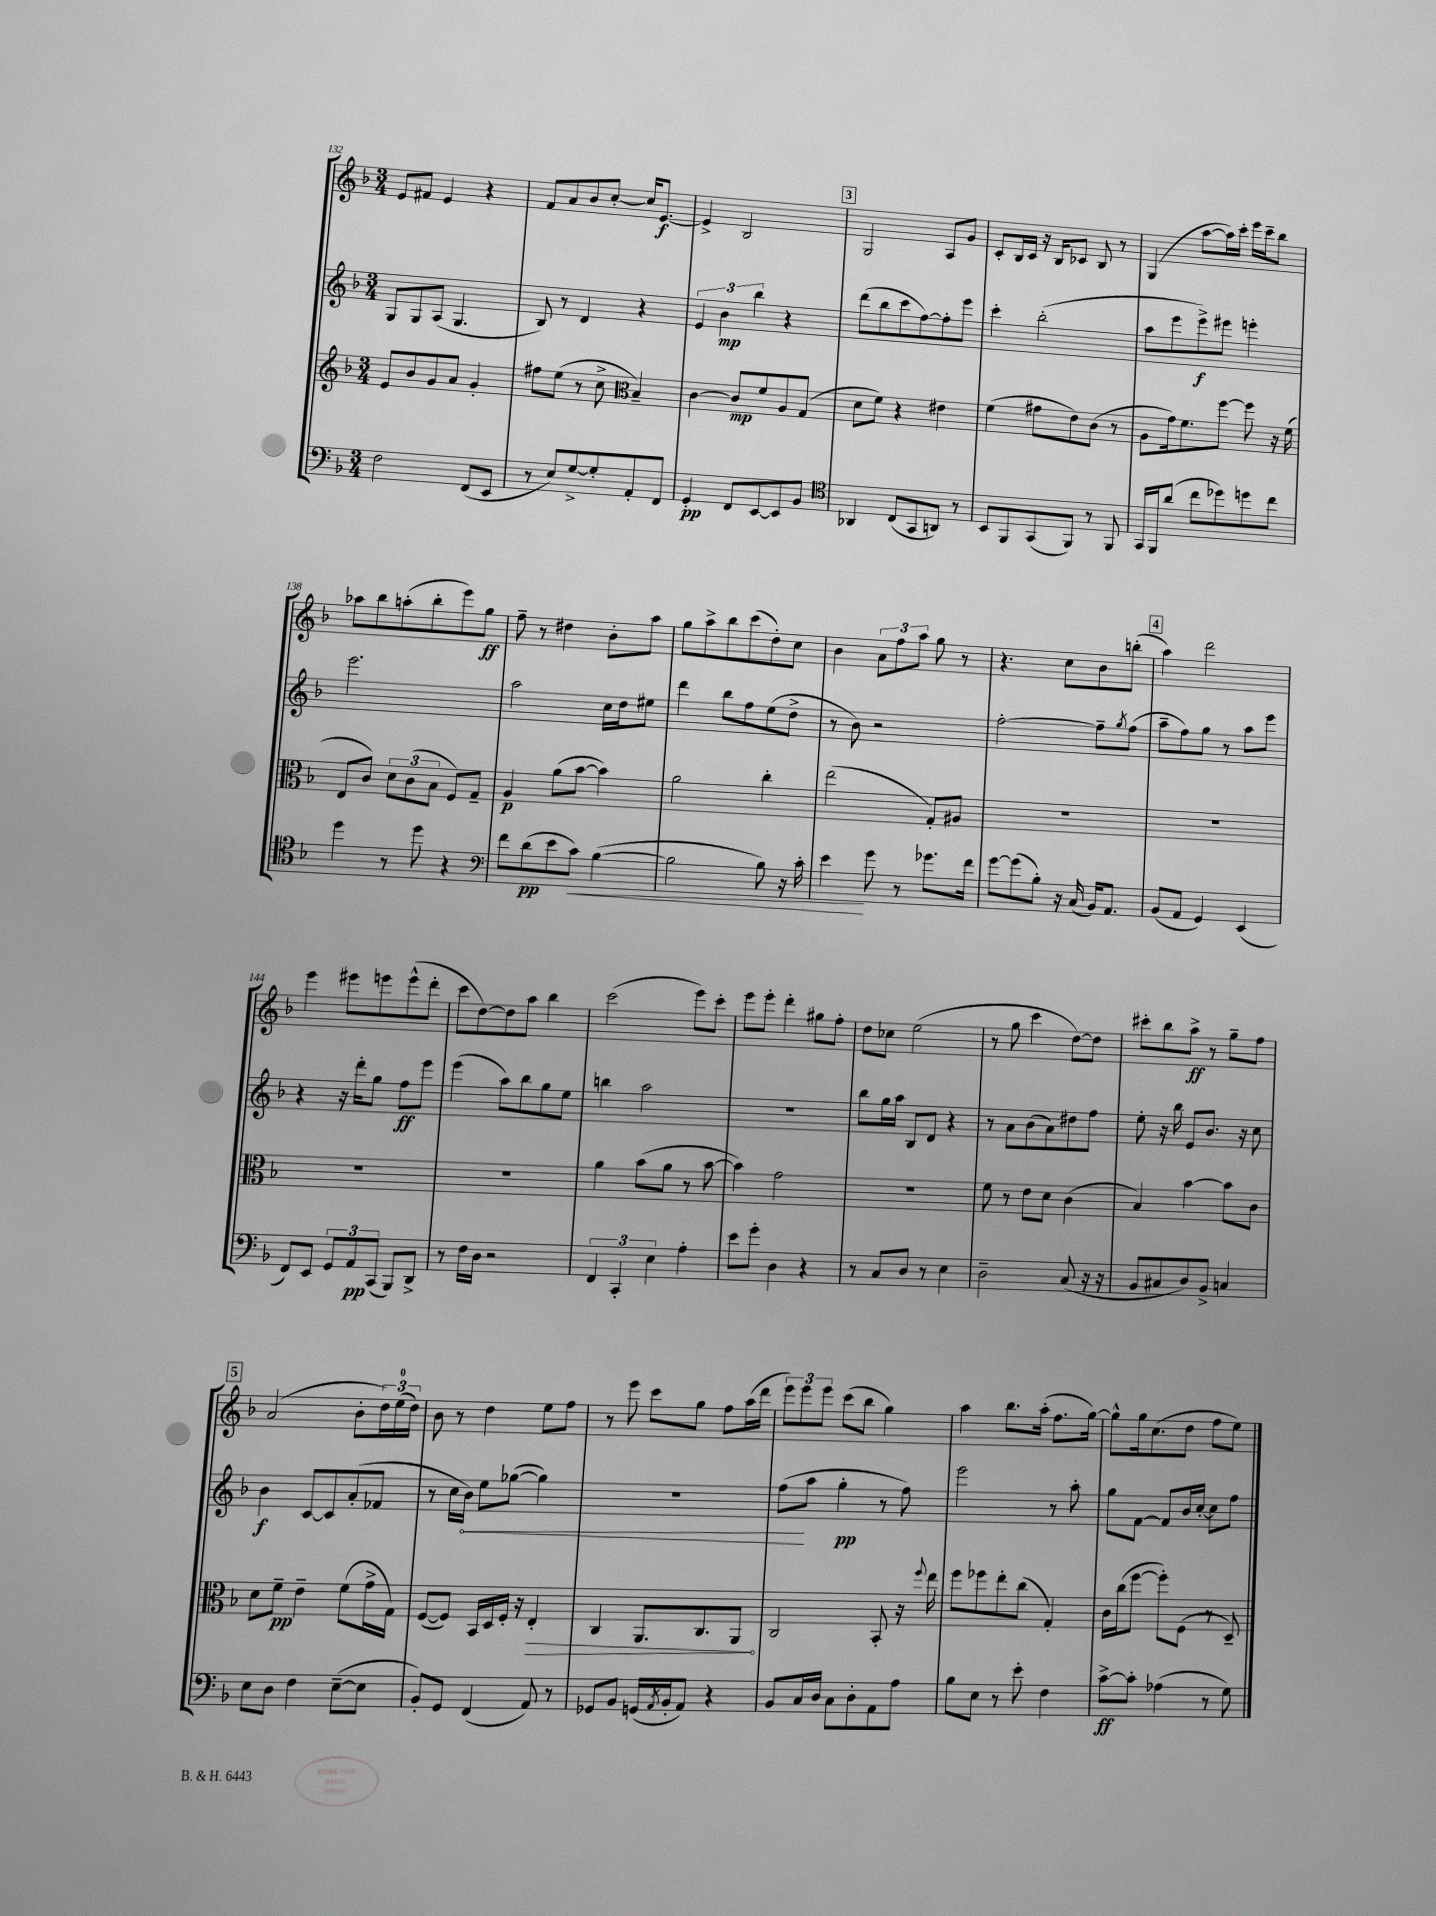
<<
\new StaffGroup <<
\new Staff = "s0" {
    \clef treble \key f \major \numericTimeSignature \time 3/4
    e'8 fis'8 e'4 r4 |
    f'8 a'8 bes'8 c''8~-. c''16 e'8.~\f |
    e'4-> bes2 |
    \mark \markup { \box "3" } g2 a8 g'8 |
    c'8-. bes16 c'16 r16 bes16 ces'8 bes8 r8 |
    g4( a''8~ a''16) c'''16-. e'''16 c'''16-- bes''8 |
    aes''8 bes''8 a''8-.( bes''8-. e'''8) g''8\ff |
    f''8-- r8 dis''4 bes'8-. a''8 |
    g''8 a''8-> bes''8 c'''8( d''8-.) c''8 |
    bes'4 \tuplet 3/2 { a'8 f''8 a''8 } g''8 r8 |
    r4. c''8 bes'8 b''8-.( |
    \mark \markup { \box "4" } a''4) d'''2 |
    e'''4 eis'''8 e'''8 e'''8-^( d'''8-. |
    c'''8 d''8~) d''8 a''8 bes''4 |
    c'''2( e'''8) c'''8-. |
    e'''8 e'''8-. d'''4-. gis''8 f''8-. |
    d''8 ces''8 e''2( |
    r8 g''8 c'''4 d''8~) d''8 |
    cis'''8-. bes''8 a''8->\ff r8 g''8-- f''8 |
    \mark \markup { \box "5" } a'2( bes'8-. \tuplet 3/2 { d''16) e''16-0( d''16) } |
    bes'8 r8 d''4 e''8 f''8 |
    r8 e'''8 c'''8 g''8 f''8 a''16( d'''16 |
    \tuplet 3/2 { e'''8) e'''8 e'''8 } c'''8( bes''8 g''4) |
    a''4 bes''8. a''16-.( f''8. g''16~) |
    g''8-^ g''16 c''8.( d''8 f''8 e''8) \bar "|." |
}
\new Staff = "s1" {
    \clef treble \key f \major \numericTimeSignature \time 3/4
    g8 g8 a8( g4. |
    bes8) r8 d'4 r4 |
    \tuplet 3/2 { e'4 bes'4\mp bes''4 } r4 |
    \mark \markup { \box "3" } d'''8( bes''8 c'''8 f''8~) f''8-. e'''8 |
    c'''4-. bes''2-.( |
    a''8 e'''8 e'''8->\f) eis'''8 e'''4-. |
    e'''2. |
    a''2 c''16 d''16 eis''8 |
    d'''4 bes''8 f''8 e''8( d''8-> |
    r8 bes'8) r2 |
    f''2~-. f''8-- \acciaccatura { g''8 } f''8( |
    \mark \markup { \box "4" } a''8-- f''8) g''8 r8 a''8 e'''8 |
    r4 r16 d'''16-. g''8 f''8\ff e'''8 |
    e'''4( a''8) bes''8 g''8 e''8 |
    b''4 a''2 |
    R2. |
    bes''8 g''16 a''16 bes8 d'8 r4 |
    r8 a'8 bes'8( a'8) dis''8 f''8 |
    e''8-. r16 bes''16 e'8 bes'8. r16 c''8 |
    \mark \markup { \box "5" } bes'4\f c'8~ c'8 a'8-.( fes'8 |
    r8 c''16 \once \override Hairpin.circled-tip = ##t bes'16\<) e''8 ges''8~( ges''4) |
    R2. |
    f''8\!( a''8 g''4-.\pp r8 f''8) |
    e'''2 r8 a''8-. |
    g''8 f'8~ f'8 bes'16 c''16~-. c''8 f''8 \bar "|." |
}
\new Staff = "s2" {
    \clef treble \key f \major \numericTimeSignature \time 3/4
    e'8 bes'8 g'8 a'8 g'4-. |
    fis''8 e''8( r8 c''8-> \clef alto bes4--) |
    c'4~ c'8\mp f'8 a8 g8( |
    \mark \markup { \box "3" } d'8 f'8) r4 eis'4 |
    f'4( gis'8 e'8) c'8( r8 |
    a8 g'16) f'8. f''8~ f''8 r16 f'16( |
    e8 c'8) \tuplet 3/2 { d'8 c'8( bes8 } f8) g8-- |
    a4\p a'8( bes'8~ bes'4) |
    a'2 c''4-. |
    e''2( g8-.) ais8 |
    R2. |
    \mark \markup { \box "4" } R2. |
    R2. |
    R2. |
    a'4 bes'8( a'8 r8 bes'8~ |
    bes'4) g'2 |
    R2. |
    f'8 r8 e'8 d'8 c'4( |
    bes4) bes'4~ bes'8 c'8 |
    \mark \markup { \box "5" } d'8 f'8--\pp e'4-- f'8( g'16-> g16) |
    f8~( f8) bes,16 d16 f16-. r16 \once \override Hairpin.circled-tip = ##t e4-.\> |
    c4 a,8. c8. a,8\! |
    c2 bes,8-. r16 \appoggiatura { f''8 } e''16 |
    f''8 fes''8 e''8-. c''8( g4-.) |
    c'16 c''16( f''8~ f''8-.) f8( r8 d8--) \bar "|." |
}
\new Staff = "s3" {
    \clef bass \key f \major \numericTimeSignature \time 3/4
    f2 f,8( e,8 |
    r8 e8) g8~-> g8-. a,8-. f,8 |
    g,4-.\pp f,8 e,8~ e,8 bes,8 |
    \mark \markup { \box "3" } \clef tenor aes,4 c8( g,8 a,8) r8 |
    bes,8 f,8 g,8( f,8) r8 f,8 |
    g,16 f,16 a'8( c''8 des''8) d''8 c''8 |
    d''4 r8 d''8 r4 |
    \clef bass f'8 d'8\pp( e'8 c'8\<) bes4~( |
    bes2 bes8) r16 c'16-. |
    e'4\! g'8 r8 ges'8. f'16 |
    g'8~ g'8( bes8-.) r16 c16( bes,16) a,8. |
    \mark \markup { \box "4" } bes,8( a,8 g,4) e,4( |
    f,8) e,8 \tuplet 3/2 { g,8 a,8\pp c,8( } bes,,8) d,8-> |
    r8 f16 d16 r2 |
    \tuplet 3/2 { f,4 c,4-. e4 } a4-. |
    e'8 g'8-. d4 r4 |
    r8 c8 d8 r8 e4 |
    d2-- c8( r16 r16 |
    bes,8 cis8 d8) bes,8-> c4 |
    \mark \markup { \box "5" } e8 d8 f4 e8~--( e8 |
    bes,8-.) g,8 f,4( a,8) r8 |
    ges,8 bes,8 g,16( \acciaccatura { a,8 } bes,16-. a,8) r4 |
    bes,8 c16 d16 c8 d8-. a,8 a8 |
    bes8 e8 r8 e'8-. f4 |
    c'8~->\ff c'8-. aes4( r8 g8) \bar "|." |
}
>>
>>
\layout { \context { \Score currentBarNumber = #132 } }
